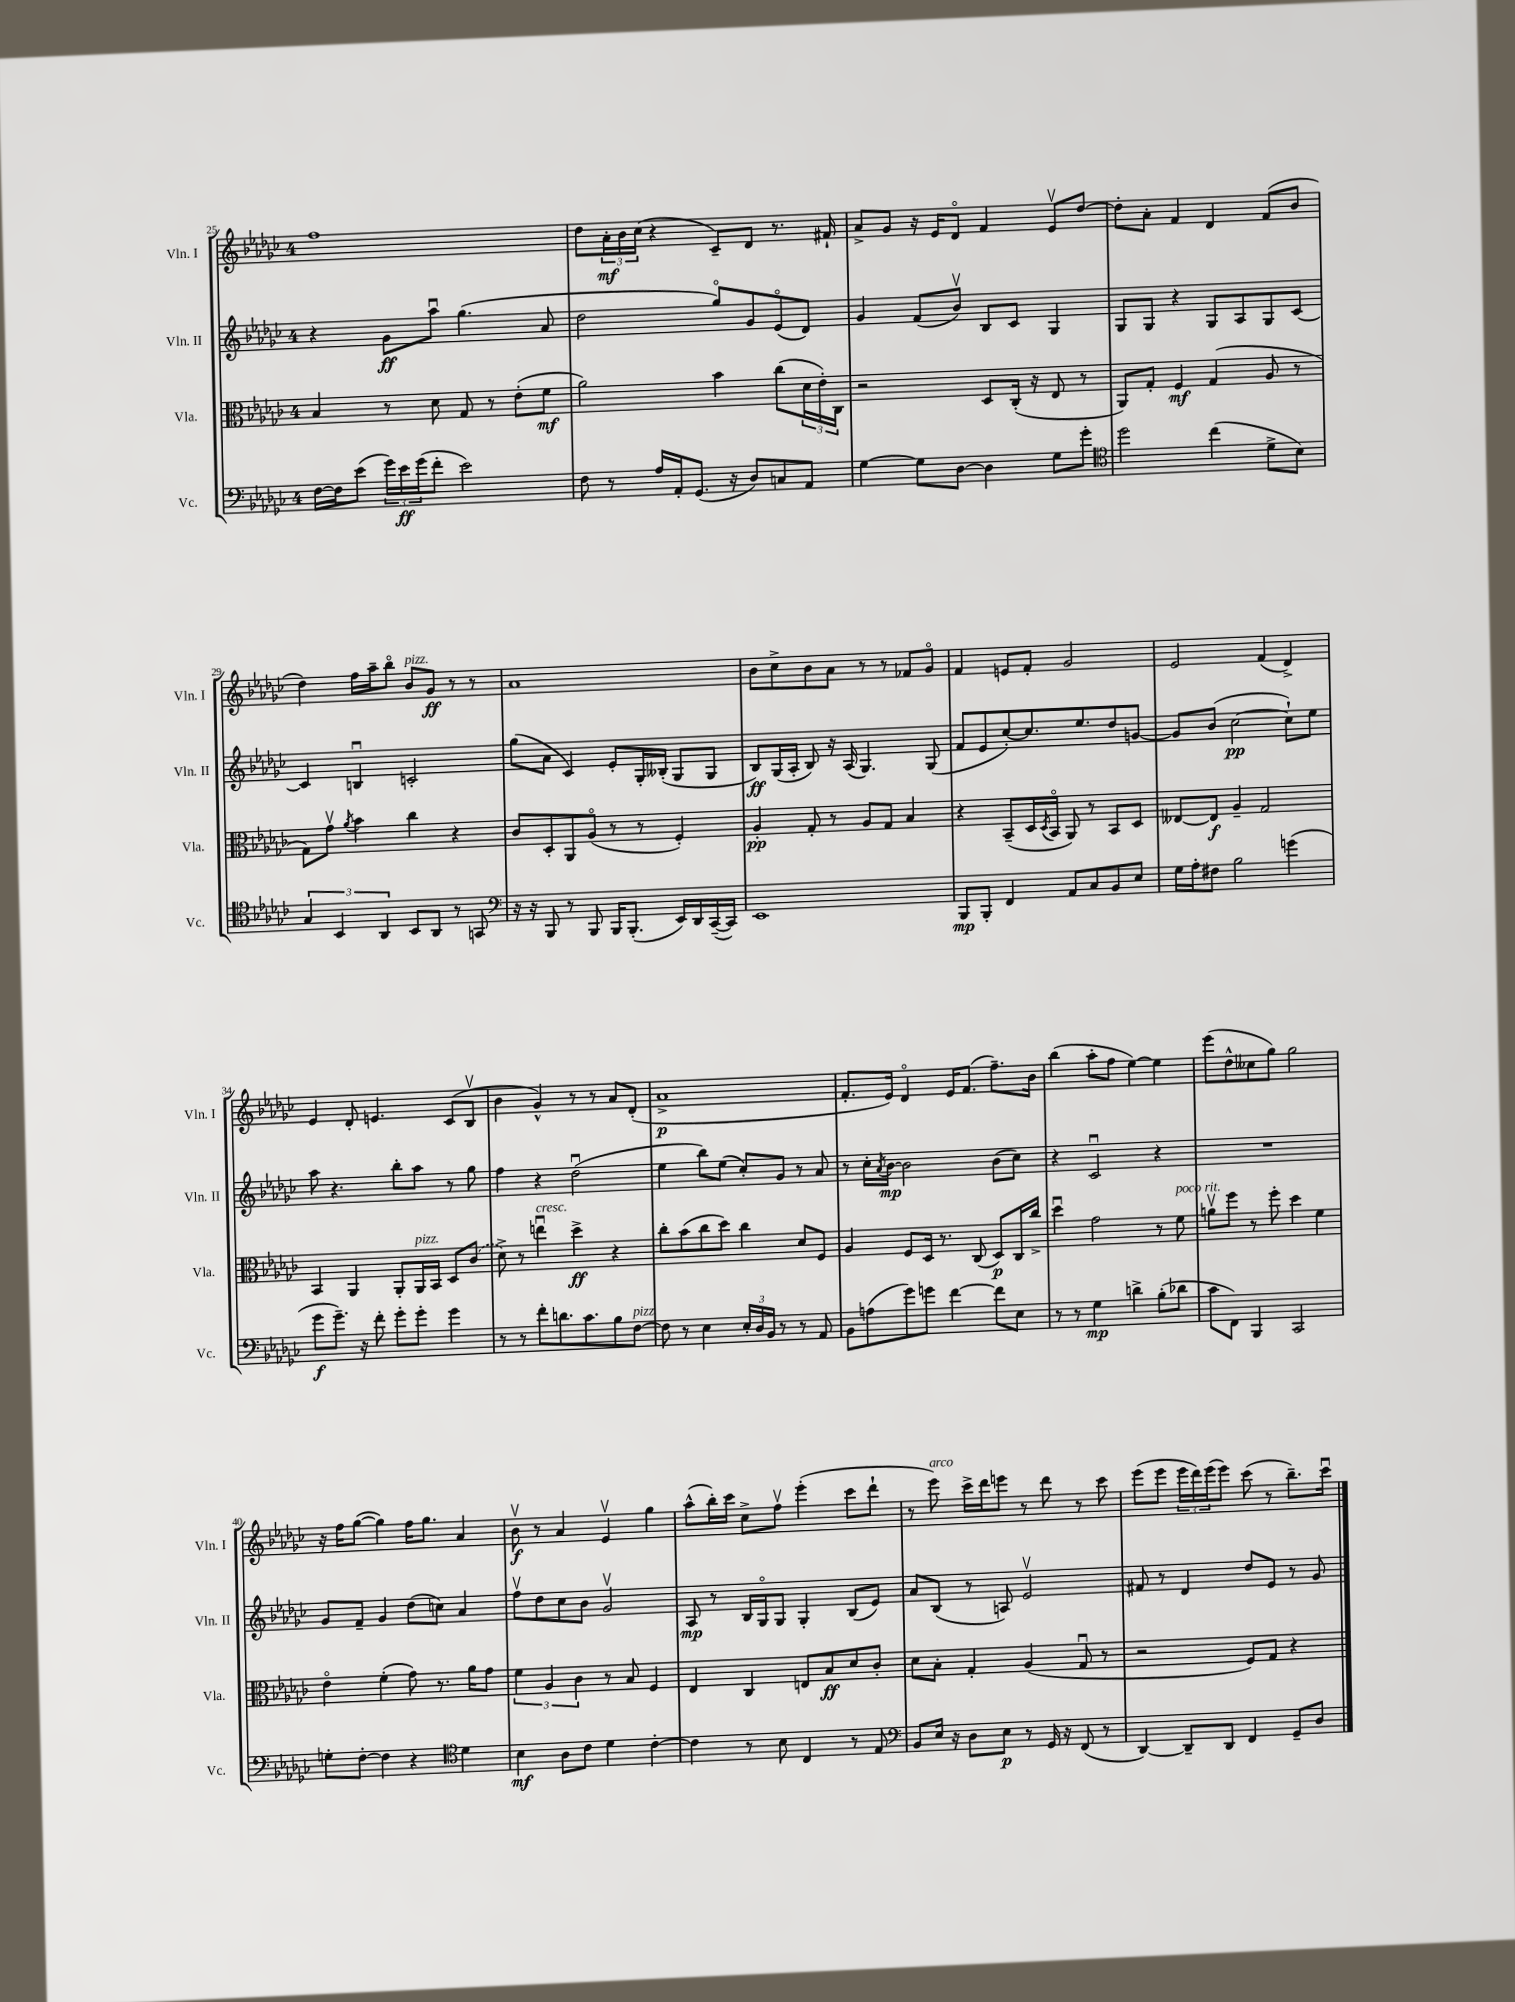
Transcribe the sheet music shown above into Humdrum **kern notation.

**kern	**dynam	**kern	**dynam	**kern	**dynam	**kern	**dynam
*part4	*part4	*part3	*part3	*part2	*part2	*part1	*part1
*staff4	*staff4	*staff3	*staff3	*staff2	*staff2	*staff1	*staff1
*I"Vc.	*	*I"Vla.	*	*I"Vln. II	*	*I"Vln. I	*
*I'Vc.	*	*I'Vla.	*	*I'Vln. II	*	*I'Vln. I	*
*clefF4	*	*clefC3	*	*clefG2	*	*clefG2	*
*k[b-e-a-d-g-c-]	*	*k[b-e-a-d-g-c-]	*	*k[b-e-a-d-g-c-]	*	*k[b-e-a-d-g-c-]	*
*M4/4	*	*M4/4	*	*M4/4	*	*M4/4	*
=25	=25	=25	=25	=25	=25	=25	=25
[16F\LL	.	4B-/	.	4r	.	1ff	.
16F\J]	.	.	.	.	.	.	.
(8e-\J	.	.	.	.	.	.	.
24g-\LL)	.	8r	.	8g-\L	ff	.	.
24e-\	ff	.	.	.	.	.	.
(24g-\J	.	.	.	.	.	.	.
8f'\J	.	8d-\	.	8aa-u\J	.	.	.
2e-\)	.	8G-/	.	(4.gg-\	.	.	.
.	.	8r	.	.	.	.	.
.	.	(8e-'\L	.	.	.	.	.
.	.	8f\J	mf	8a-/	.	.	.
=26	=26	=26	=26	=26	=26	=26	=26
8F\	.	2a-\)	.	2dd-\	.	8dd-\L	.
8r	.	.	.	.	.	24a-'\L	mf
.	.	.	.	.	.	24b-\	.
.	.	.	.	.	.	(24cc-\JJ	.
16A-/LL	.	.	.	.	.	4r	.
16AA-'/J	.	.	.	.	.	.	.
(8.GG-/J	.	.	.	.	.	.	.
.	.	4b-\	.	8gg-/L)	.	8c-~/L)	.
16r	.	.	.	.	.	.	.
8D-/L)	.	.	.	8g-/	.	8d-/J	.
8Cn/	.	(8cc-\L	.	(8e-/	.	8.r	.
8AA-/J	.	24d-\L	.	8d-/J)	.	.	.
.	.	24e-'\)	.	.	.	.	.
.	.	.	.	.	.	16f#X`/	.
.	.	24C-\JJ	.	.	.	.	.
=27	=27	=27	=27	=27	=27	=27	=27
[4G-\	.	2r	.	4g-/	.	8a-^/L	.
.	.	.	.	.	.	8g-/J	.
8G-\L]	.	.	.	(8f/L	.	16r	.
.	.	.	.	.	.	16e-/KL	.
[8D-\J	.	.	.	8b-v/J)	.	8d-/J	.
4D-\]	.	8D-/L	.	8B-/L	.	4f/	.
.	.	(16C-'/Jk	.	8c-/J	.	.	.
.	.	16r	.	.	.	.	.
8G-\L	.	8E-/	.	4G-/	.	8e-v/L	.
8g-'\J	.	8r	.	.	.	[8dd-/J	.
=28	=28	=28	=28	=28	=28	=28	=28
*clefC4	*	*	*	*	*	*	*
2dd-\	.	8AA-/L)	.	8G-/L	.	8dd-'\L]	.
.	.	8G-'/J	.	8G-/J	.	8a-'\J	.
.	.	4F/	mf	4r	.	4f/	.
(4cc-\	.	(4G-/	.	8G-/L	.	4d-/	.
.	.	.	.	8A-/	.	.	.
8d-^\L	.	8A-/	.	8G-/	.	(8f/L	.
8B-\J)	.	8r	.	[8c-/J	.	8b-/J	.
!!LO:LB:g=z
=29	=29	=29	=29	=29	=29	=29	=29
6G-/	.	8G-\L)	.	4c-/]	.	4dd-\)	.
.	.	8g-v\J	.	.	.	.	.
6BB-/	.	.	.	.	.	.	.
.	.	8qa-/	.	.	.	.	.
.	.	4b-\	.	4Bnu/	.	16ff\LL	.
.	.	.	.	.	.	16aa-~\J	.
6AA-/	.	.	.	.	.	.	.
.	.	.	.	.	.	8bb-\J	.
!	!	!	!	!	!	!LO:TX:a:i:t=pizz.	!
8BB-/L	.	4cc-\	.	2cn'/	.	8b-/L	.
8AA-/J	.	.	.	.	.	8g-/J	ff
8r	.	4r	.	.	.	8r	.
8GGn/	.	.	.	.	.	8r	.
=30	=30	=30	=30	=30	=30	=30	=30
*clefF4	*	*	*	*	*	*	*
16r	.	8c-/L	.	(8gg-\L	.	1a-	.
16r	.	.	.	.	.	.	.
8BBB-/	.	8D-'/	.	8a-\J	.	.	.
8r	.	8AA-/	.	4c-/)	.	.	.
8BBB-/	.	(8A-/J	.	.	.	.	.
16BBB-/KL	.	8r	.	8e-'/L	.	.	.
(8.BBB-'/J	.	.	.	.	.	.	.
.	.	8r	.	16G-'/L	.	.	.
.	.	.	.	(16B--X'/JJ	.	.	.
16EE-/LL)	.	4F'/)	.	8G-/L	.	.	.
16DD-/	.	.	.	.	.	.	.
([16CC-~/	.	.	.	8G-/J	.	.	.
16CC-/JJ])	.	.	.	.	.	.	.
=31	=31	=31	=31	=31	=31	=31	=31
1EE-	.	4A-'/	pp	8B-/L)	ff	8b-\L	.
.	.	.	.	(16G-/L	.	8cc-^\	.
.	.	.	.	16A-'/JJ	.	.	.
.	.	8G-'/	.	8B-/)	.	8b-\	.
.	.	8r	.	16r	.	8a-\J	.
.	.	.	.	(16A-/	.	.	.
.	.	8A-/L	.	4.G-/)	.	8r	.
.	.	8G-/J	.	.	.	8r	.
.	.	4B-/	.	.	.	8f-X/L	.
.	.	.	.	(8G-/	.	8g-/J	.
=32	=32	=32	=32	=32	=32	=32	=32
8BBB-/L	mp	4r	.	8f/L	.	4f/	.
8BBB-'/J	.	.	.	8e-/	.	.	.
4FF/	.	(8BB-~/L	.	[8cc-'/)	.	8en/L	.
.	.	16D-/L	.	8.cc-/]	.	8f'/J	.
.	.	8qD-/	.	.	.	.	.
.	.	16BB-/JJ	.	.	.	.	.
8AA-/L	.	8AA-/)	.	.	.	2g-/	.
.	.	.	.	8.ee-/	.	.	.
8C-/	.	8r	.	.	.	.	.
8BB-/	.	8BB-/L	.	8dd-/	.	.	.
8E-/J	.	8D-/J	.	[8gn/J	.	.	.
=33	=33	=33	=33	=33	=33	=33	=33
16G-\LL	.	[8E--X/L	.	8g/L]	.	2e-/	.
16A-'\J	.	.	.	.	.	.	.
8F#X\J	.	8E--/J]	f	(8b-/J	.	.	.
2B-\	.	4A-~/	.	[2cc-\	pp	.	.
.	.	2G-/	.	.	.	(4f/	.
(4gn\	.	.	.	8cc-`\L])	.	4d-^/)	.
.	.	.	.	8ee-\J	.	.	.
!!LO:LB:g=z
=34	=34	=34	=34	=34	=34	=34	=34
8g-\L	f	4BB-/	.	8aa-\	.	4e-/	.
8.g-~\J)	.	.	.	4.r	.	.	.
.	.	4AA-/	.	.	.	8d-'/	.
16r	.	.	.	.	.	.	.
8f'\	.	.	.	.	.	4.en/	.
8g-'\L	.	8AA-'/L	.	8bb-'\L	.	.	.
!	!	!LO:TX:a:i:t=pizz.	!	!	!	!	!
8g-'\J	.	16AA-/L	.	8aa-\J	.	.	.
.	.	16BB-/JJ	.	.	.	.	.
4g-\	.	8D-/L	.	8r	.	(8c-/L	.
.	.	(8c-/J	.	8gg-\	.	8B-v/J	.
=35	=35	=35	=35	=35	=35	=35	=35
8r	.	8d-^\)	.	4ff\	.	4b-\	.
8r	.	8r	.	.	.	.	.
!	!	!LO:TX:a:i:t=cresc.	!	!	!	!	!
8f'\L	.	4eenu\	.	4r	.	4g-^^/)	.
8.dn\	.	.	.	.	.	.	.
.	.	4dd-^\	ff	(2dd-u\	.	8r	.
8.c-\	.	.	.	.	.	.	.
.	.	.	.	.	.	8r	.
8B-\	.	4r	.	.	.	8a-/L	.
!LO:TX:a:i:t=pizz.	!	!	!	!	!	!	!
[8F\J	.	.	.	.	.	(8d-'/J	.
=36	=36	=36	=36	=36	=36	=36	=36
8F\]	.	8cc-'\L	.	4ee-\	.	1a-^	p
8r	.	(8b-\	.	.	.	.	.
4E-\	.	8cc-\	.	8bb-\L)	.	.	.
.	.	8dd-\J)	.	(8ee-\J	.	.	.
24E-'/LL	.	4cc-\	.	8cc-'/L)	.	.	.
24D-/	.	.	.	.	.	.	.
24BB-/JJ	.	.	.	.	.	.	.
8r	.	.	.	8g-/J	.	.	.
8r	.	8d-/L	.	8r	.	.	.
8AA-/	.	8F/J	.	8a-/	.	.	.
=37	=37	=37	=37	=37	=37	=37	=37
8BB-\L	.	4A-/	.	8r	.	8.f'/L	.
(8An\	.	.	.	16cc-'\LL	.	.	.
.	.	.	.	8qa-/	.	.	.
.	.	.	.	[16b-\JJ	mp	16e-/Jk)	.
8g-\)	.	8F/L	.	2b-\]	.	4d-/	.
8gn\J	.	16D-/Jk	.	.	.	.	.
.	.	8.r	.	.	.	.	.
[4f\	.	.	.	.	.	16e-/KL	.
.	.	.	.	.	.	(8.f/J	.
.	.	(8C-/	.	.	.	.	.
8f\L]	.	8D-/L)	p	(8b-\L	.	8.ff~\L)	.
8E-\J	.	16C-/L	.	8cc-\J)	.	.	.
.	.	16cc-^/JJ	.	.	.	16b-\Jk	.
=38	=38	=38	=38	=38	=38	=38	=38
8r	.	4dd-u\	.	4r	.	(4bb-\	.
8r	.	.	.	.	.	.	.
4G-\	mp	2g-\	.	2c-u/	.	8aa-'\L	.
.	.	.	.	.	.	8ff\J	.
4dn^\	.	.	.	.	.	[4ee-\)	.
(8B-'\L	.	8r	.	4r	.	4ee-\]	.
!	!	!LO:TX:a:i:t=poco rit.	!	!	!	!	!
8d-X\J	.	8f\	.	.	.	.	.
=39	=39	=39	=39	=39	=39	=39	=39
8c-\L	.	8anv\L	.	1r	.	(8eee-\L	.
8FF\J)	.	8ff\J	.	.	.	8dd-^^\	.
4BBB-/	.	8r	.	.	.	8cc--X\	.
.	.	8ff'\	.	.	.	8gg-\J)	.
2CC-/	.	4dd-\	.	.	.	2gg-\	.
.	.	4f\	.	.	.	.	.
!!LO:LB:g=z
=40	=40	=40	=40	=40	=40	=40	=40
8Gn'\L	.	4e-\	.	8g-/L	.	16r	.
.	.	.	.	.	.	16ff\KL	.
[8F'\J	.	.	.	8f~/J	.	([8gg-\J	.
4F\]	.	(4f'\	.	4g-/	.	4gg-\])	.
4r	.	8g-\)	.	(8dd-\L	.	16ff\KL	.
.	.	.	.	.	.	8.gg-\J	.
.	.	8.r	.	8ccn\J)	.	.	.
*clefC4	*	*	*	*	*	*	*
4d-\	.	.	.	4a-/	.	4a-/	.
.	.	16a-\KL	.	.	.	.	.
.	.	8g-\J	.	.	.	.	.
=41	=41	=41	=41	=41	=41	=41	=41
4B-\	mf	6f\	.	8ffv\L	.	8b-v\	f
.	.	.	.	8dd-\	.	8r	.
.	.	6A-/	.	.	.	.	.
8A-\L	.	.	.	8cc-\	.	4a-/	.
.	.	6c-\	.	.	.	.	.
8c-\J	.	.	.	8b-\J	.	.	.
4d-\	.	8r	.	2g-v/	.	4e-v/	.
.	.	8B-/	.	.	.	.	.
[4c-'\	.	4F/	.	.	.	4gg-\	.
=42	=42	=42	=42	=42	=42	=42	=42
4c-\]	.	4E-/	.	8A-/	mp	(8aa-^^\L	.
.	.	.	.	8r	.	16bb-'\L)	.
.	.	.	.	.	.	16ccc-\JJ	.
8r	.	4C-/	.	16B-/LL	.	8cc-^\L	.
.	.	.	.	16G-/J	.	.	.
8B-\	.	.	.	8G-/J	.	8ffv\J	.
4C-/	.	8En/L	.	4G-'/	.	(4eee-'\	.
.	.	8B-/	ff	.	.	.	.
8r	.	8d-/	.	(8B-/L	.	8ccc-\L	.
8E-/	.	8c-'/J	.	8e-/J)	.	8ddd-`\J	.
=43	=43	=43	=43	=43	=43	=43	=43
*clefF4	*	*	*	*	*	*	*
8BB-/L	.	8d-\L	.	8a-/L	.	8r	.
!	!	!	!	!	!	!LO:TX:a:i:t=arco	!
16E-/Jk	.	8B-'\J	.	(8B-/J	.	8eee-\)	.
16r	.	.	.	.	.	.	.
8D-\L	.	4G-'/	.	8r	.	16ccc-^\LL	.
.	.	.	.	.	.	16ddd-\J	.
8E-\J	p	.	.	8An/)	.	8eeen\J	.
8r	.	(4A-/	.	2e-v/	.	8r	.
16GG-/	.	.	.	.	.	8ddd-\	.
16r	.	.	.	.	.	.	.
(8FF/	.	8G-u/	.	.	.	8r	.
8r	.	8r	.	.	.	8ccc-\	.
=44	=44	=44	=44	=44	=44	=44	=44
[4DD-/)	.	2r	.	8f#X/	.	(8eee-\L	.
.	.	.	.	8r	.	8eee-\J	.
8DD-~/L]	.	.	.	4d-/	.	24eee-\LL	.
.	.	.	.	.	.	24ddd-\)	.
.	.	.	.	.	.	(24eee-\J	.
8DD-/J	.	.	.	.	.	8eee-\J)	.
4FF/	.	8F/L)	.	8dd-/L	.	(8ccc-\	.
.	.	8G-/J	.	8e-/J	.	8r	.
8GG-~/L	.	4r	.	8r	.	8.bb-~\L)	.
8D-/J	.	.	.	8g-/	.	.	.
.	.	.	.	.	.	16ccc-u\Jk	.
==	==	==	==	==	==	==	==
*-	*-	*-	*-	*-	*-	*-	*-
